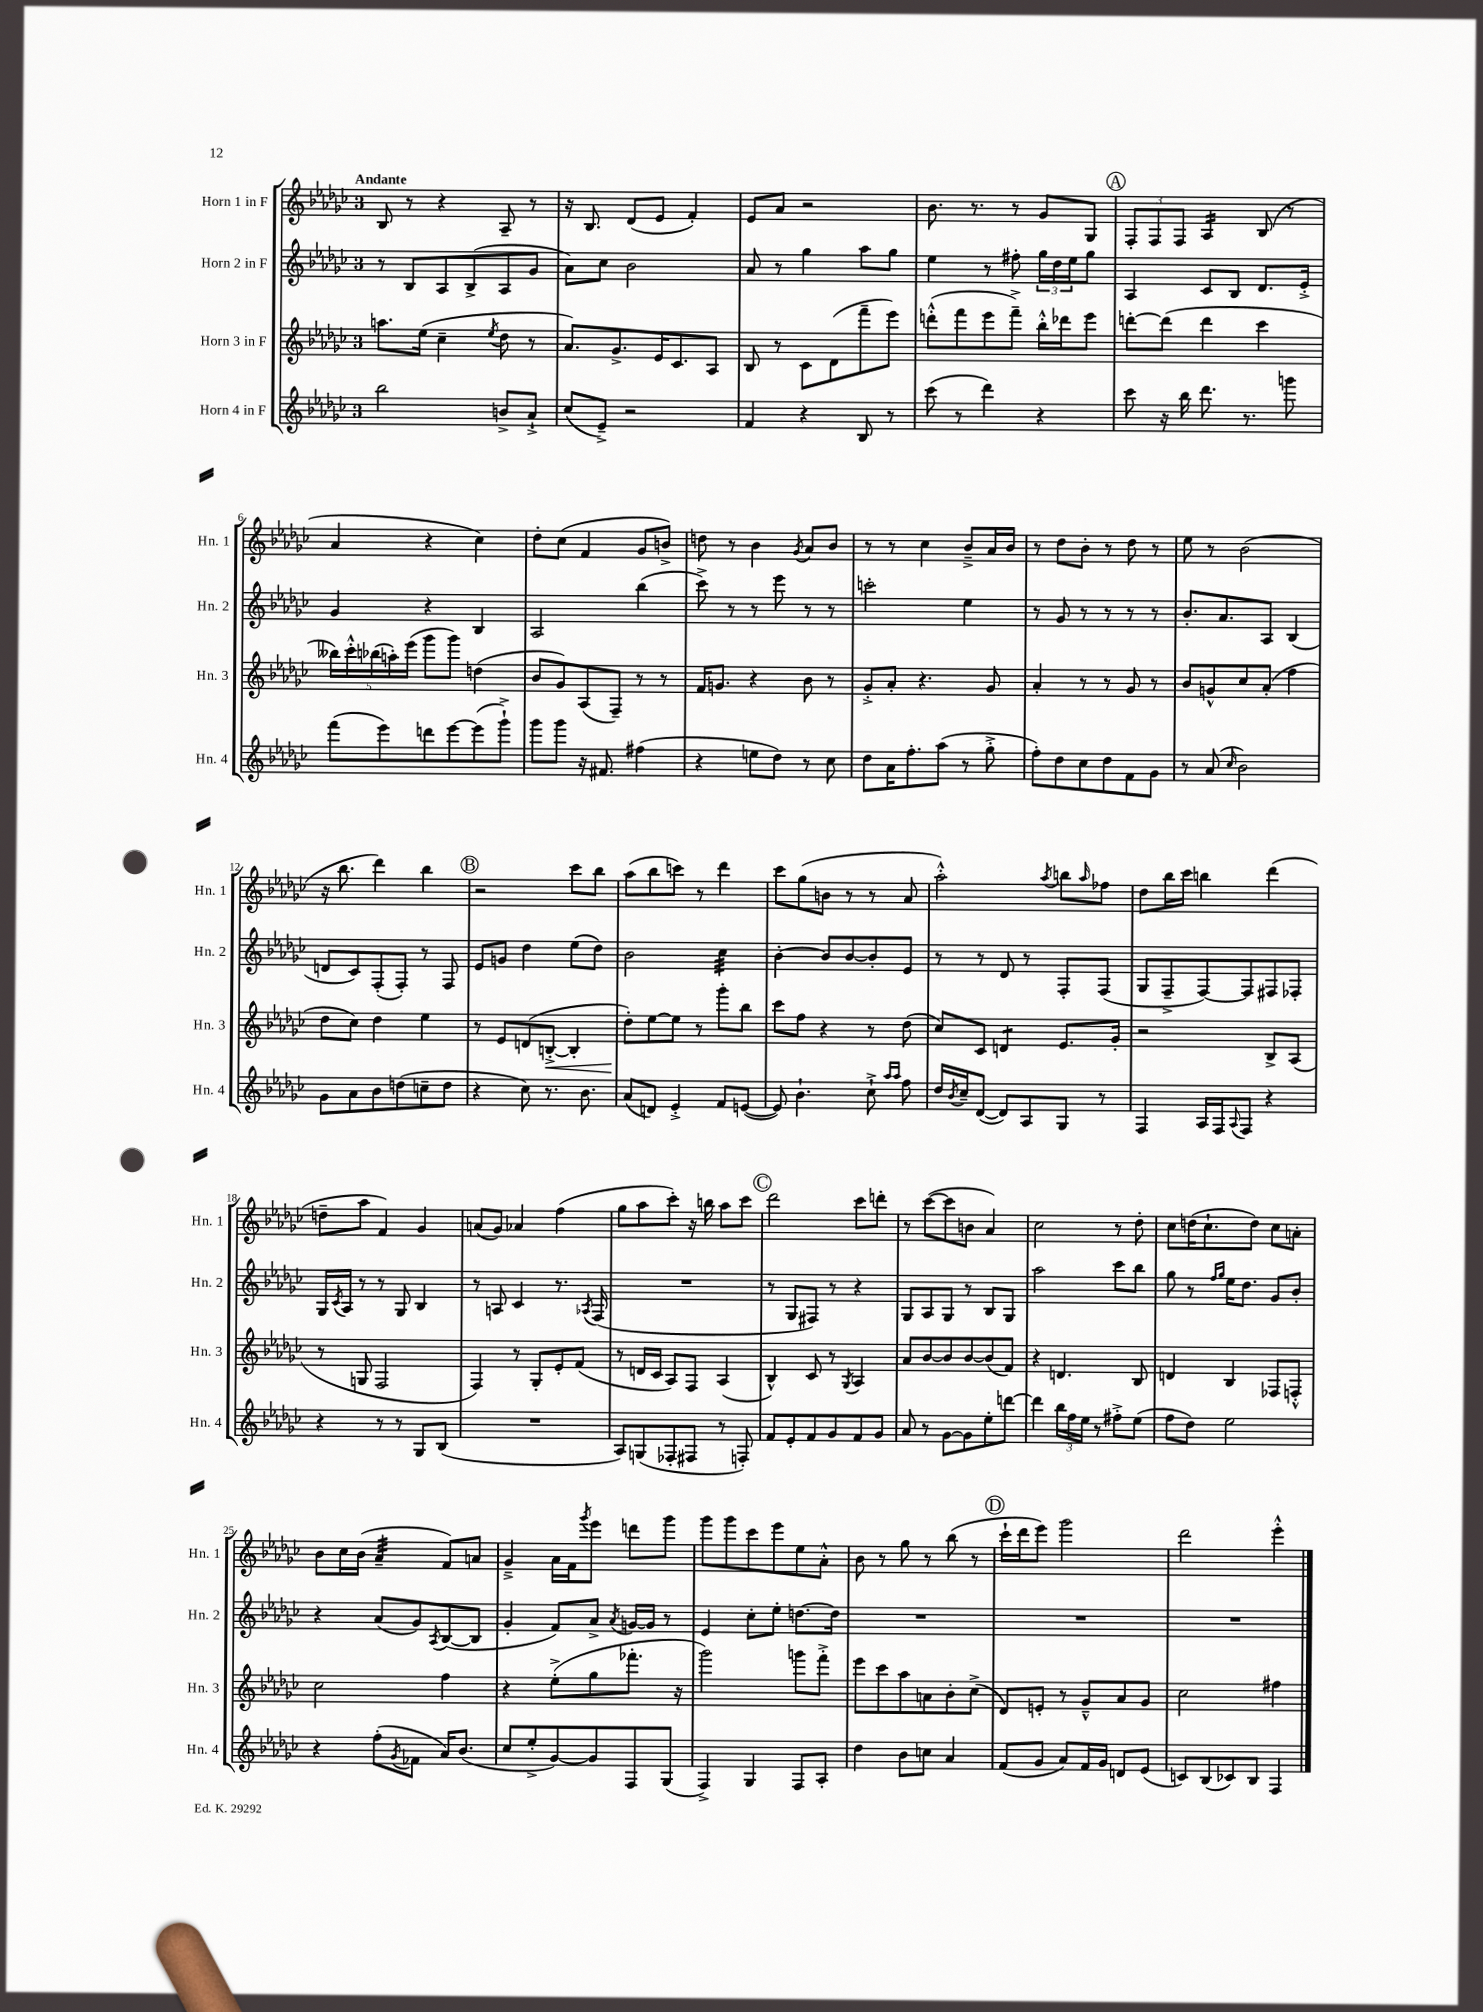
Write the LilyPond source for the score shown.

<<
\new StaffGroup <<
\new Staff = "s0" \with { instrumentName = "Horn 1 in F" shortInstrumentName = "Hn. 1" } {
    \clef treble \key ges \major \once \override Staff.TimeSignature.style = #'single-digit \time 3/4 \tempo "Andante"
    bes8 r8 r4 aes8-- r8 |
    r16 bes8. des'8( ees'8 f'4-.) |
    ees'8 aes'8 r2 |
    bes'8. r8. r8 ges'8 ges8 |
    \mark \markup { \circle "A" } \tuplet 3/2 { f8-. f8 f8 } aes4:16 bes8( r8 |
    aes'4 r4 ces''4) |
    des''8-. ces''8( f'4 ges'8 b'8->) |
    d''8 r8 bes'4 \acciaccatura { ges'8 } aes'8 bes'8 |
    r8 r8 ces''4 bes'8---> aes'16 bes'16 |
    r8 des''8 bes'8-. r8 des''8 r8 |
    ees''8 r8 bes'2( |
    r16 bes''8. des'''4) bes''4 |
    \mark \markup { \circle "B" } r2 ces'''8 bes''8 |
    aes''8( bes''8 c'''8) r8 des'''4 |
    ces'''8 ges''8( b'8 r8 r8 aes'8 |
    aes''2-.-^) \acciaccatura { aes''8 } b''8 \grace { aes''16 } fes''8 |
    des''8 bes''16 ces'''16 b''4 des'''4( |
    d''8-- aes''8 f'4) ges'4 |
    a'8( ges'8) aes'4 f''4( |
    ges''8 aes''8 ces'''8-.) r16 b''16 aes''8 ces'''8 |
    \mark \markup { \circle "C" } des'''2 ces'''8 d'''8-. |
    r8 ces'''8~( ces'''8 b'8 aes'4) |
    ces''2 r8 des''8-. |
    ces''8 d''16( ces''8.-! d''8) ces''8 a'8-. |
    bes'8 ces''16 bes'16( aes'4:32-- f'8) a'8 |
    ges'4---> aes'16 f'16 \acciaccatura { ges'''8 } ees'''8 d'''8 ges'''8 |
    ges'''8 ges'''8 ces'''8 ees'''8 ees''8 aes'8-.-^ |
    bes'8 r8 ges''8 r8 bes''8( r8 |
    \mark \markup { \circle "D" } ces'''16-! des'''16 ees'''8) ges'''2 |
    des'''2 ees'''4-.-^ \bar "|." |
}
\new Staff = "s1" \with { instrumentName = "Horn 2 in F" shortInstrumentName = "Hn. 2" } {
    \clef treble \key ges \major \once \override Staff.TimeSignature.style = #'single-digit \time 3/4
    r8 bes8 aes8 bes8->( aes8 ges'8 |
    aes'8) ces''8 bes'2 |
    aes'8 r8 ges''4 aes''8 ges''8 |
    ees''4 r8 fis''8-. \tuplet 3/2 { ges''16 des''16 ees''16 } ges''8 |
    \mark \markup { \circle "A" } aes4 ces'8 bes8 des'8. ees'16-.-> |
    ges'4 r4 bes4 |
    aes2 bes''4( |
    ces'''8->) r8 r8 ees'''8 r8 r8 |
    c'''2-. ees''4 |
    r8 ges'8 r8 r8 r8 r8 |
    bes'8.-. aes'8. aes8 bes4( |
    d'8 ces'8) f8-.( f8-.) r8 f8 |
    \mark \markup { \circle "B" } ees'8 g'8 des''4 ees''8( des''8) |
    bes'2 ces''4:32 |
    bes'4~-. bes'8 bes'8~ bes'8-. ees'8 |
    r8 r8 des'8 r8 f8-. f8( |
    ges8 f8---> f8~) f8 fis8 fes8-. |
    ges16 \acciaccatura { ces'8 } aes16 r8 r8 ges8 bes4 |
    r8 a8 ces'4 r8. \acciaccatura { aes8 } f16( |
    R2. |
    \mark \markup { \circle "C" } r8 ges8 fis8) r8 r4 |
    ges8 aes8 ges8 r8 bes8 ges8 |
    aes''2 ces'''8 bes''8 |
    ges''8 r8 \grace { f''16 ges''16 } ees''16 des''8. ges'8 bes'8-. |
    r4 aes'8( ges'8) \acciaccatura { aes8 } bes8~( bes8 |
    ges'4-. f'8) aes'8-> \acciaccatura { aes'8 } g'16~ g'16 r8 |
    ees'4 ces''8-. ees''8-. d''8.~ d''16 |
    R2. |
    \mark \markup { \circle "D" } R2. |
    R2. \bar "|." |
}
\new Staff = "s2" \with { instrumentName = "Horn 3 in F" shortInstrumentName = "Hn. 3" } {
    \clef treble \key ges \major \once \override Staff.TimeSignature.style = #'single-digit \time 3/4
    a''8. ees''16( ces''4-- \acciaccatura { ees''8 } des''8 r8 |
    aes'8.) ges'8.-> ees'16 ces'8. aes8 |
    bes8 r8 ces'8 des'8( f'''8-- ees'''8) |
    d'''8-.-^( f'''8 ees'''8 f'''8--->) bes''16-.-^ des'''16 ees'''8 |
    \mark \markup { \circle "A" } d'''8~-. d'''8( d'''4 ces'''4 |
    \tuplet 5/4 { beses''16) ces'''16-.-^ bes''16( a''16-.) ees'''16( } ges'''8 ges'''8) d''4( |
    bes'8 ges'8) aes8( f8--) r8 r8 |
    f'16 g'8. r4 bes'8 r8 |
    ges'8-.-> aes'8-. r4. ges'8 |
    aes'4-. r8 r8 ges'8 r8 |
    bes'8 g'8-^ ces''8 aes'8-.( f''4 |
    des''8 ces''8) des''4 ees''4 |
    \mark \markup { \circle "B" } r8 ees'8 d'8( b8~-.->\< b4-. |
    des''8-.\!) ees''8~ ees''8 r8 ges'''8-. bes''8 |
    ces'''8 f''8 r4 r8 des''8( |
    ces''8) ces'8 d'4:8 ees'8. ges'16-. |
    r2 bes8-> aes8( |
    r8 g8 f2 |
    f4) r8 ges8-. ees'8-. f'8( |
    r8 d'16 ces'16 aes8) f8 aes4( |
    \mark \markup { \circle "C" } bes4-^) ces'8 r8 \acciaccatura { ges8 } aes4 |
    aes'8 bes'8~ bes'8 bes'8~ bes'8( f'8) |
    r4 d'4. bes8 |
    d'4 bes4 fes8 f8-.-^ |
    ces''2 f''4 |
    r4 ees''8-.->( ges''8 fes'''8.-. r16 |
    ges'''2) g'''8 f'''8-.-> |
    ees'''8 ces'''8 aes''8 a'8 bes'8-. ces''8->( |
    \mark \markup { \circle "D" } des'8) e'8-. r8 ges'8---^ aes'8 ges'8 |
    ces''2 fis''4 \bar "|." |
}
\new Staff = "s3" \with { instrumentName = "Horn 4 in F" shortInstrumentName = "Hn. 4" } {
    \clef treble \key ges \major \once \override Staff.TimeSignature.style = #'single-digit \time 3/4
    bes''2 b'8-> aes'8-!-> |
    ces''8( ees'8--->) r2 |
    f'4 r4 bes8 r8 |
    ces'''8( r8 des'''4) r4 |
    \mark \markup { \circle "A" } ces'''8 r16 bes''16 des'''8. r8. g'''8 |
    f'''8( ees'''8) d'''8 ees'''8~ ees'''8( ges'''8-!->) |
    ges'''8 ges'''8 r16 fis'8. fis''4( |
    r4 e''8 des''8) r8 ces''8 |
    des''8 aes'16 f''8.-. aes''8( r8 ges''8-.-> |
    f''8-.) des''8 ces''8 des''8 f'8 ges'8 |
    r8 aes'8( \grace { ces''16 } bes'2) |
    ges'8 aes'8 bes'8 d''8( c''8-- d''8 |
    \mark \markup { \circle "B" } r4 ces''8) r8. bes'8. |
    aes'8( d'8) ees'4-.-> f'8 e'8~( |
    e'8) bes'4.-! ces''8-!-> \grace { aes''16 aes''16 } f''8 |
    des''16 \acciaccatura { bes'8 } ces''16-- des'8~( des'8) aes8 ges8 r8 |
    f4 aes16 f16 \appoggiatura { aes8 } f8 r4 |
    r4 r8 r8 ges8 bes8( |
    R2. |
    aes8) g8( fes8-. fis8 r8 f8-.) |
    \mark \markup { \circle "C" } f'8 ees'8-. f'8 ges'8 f'8 ges'8 |
    aes'8 r8 ges'8~ ges'8 ees''8-. d'''8~ |
    d'''4 \tuplet 3/2 { bes''16 f''16 ees''16 } r8 fis''8-.-> ees''8( |
    f''8 des''8) ees''2 |
    r4 f''8-.( \acciaccatura { ges'8 } fes'8 aes'16) bes'8.( |
    ces''8 ees''8-.-> ges'8~) ges'8 f8 ges8( |
    f4->) ges4 f8 aes8-. |
    des''4 bes'8 c''8 aes'4 |
    \mark \markup { \circle "D" } f'8( ges'8 aes'8) f'16 ges'16 d'8 ees'8( |
    c'8) bes8( ces'8) bes8 f4 \bar "|." |
}
>>
>>
